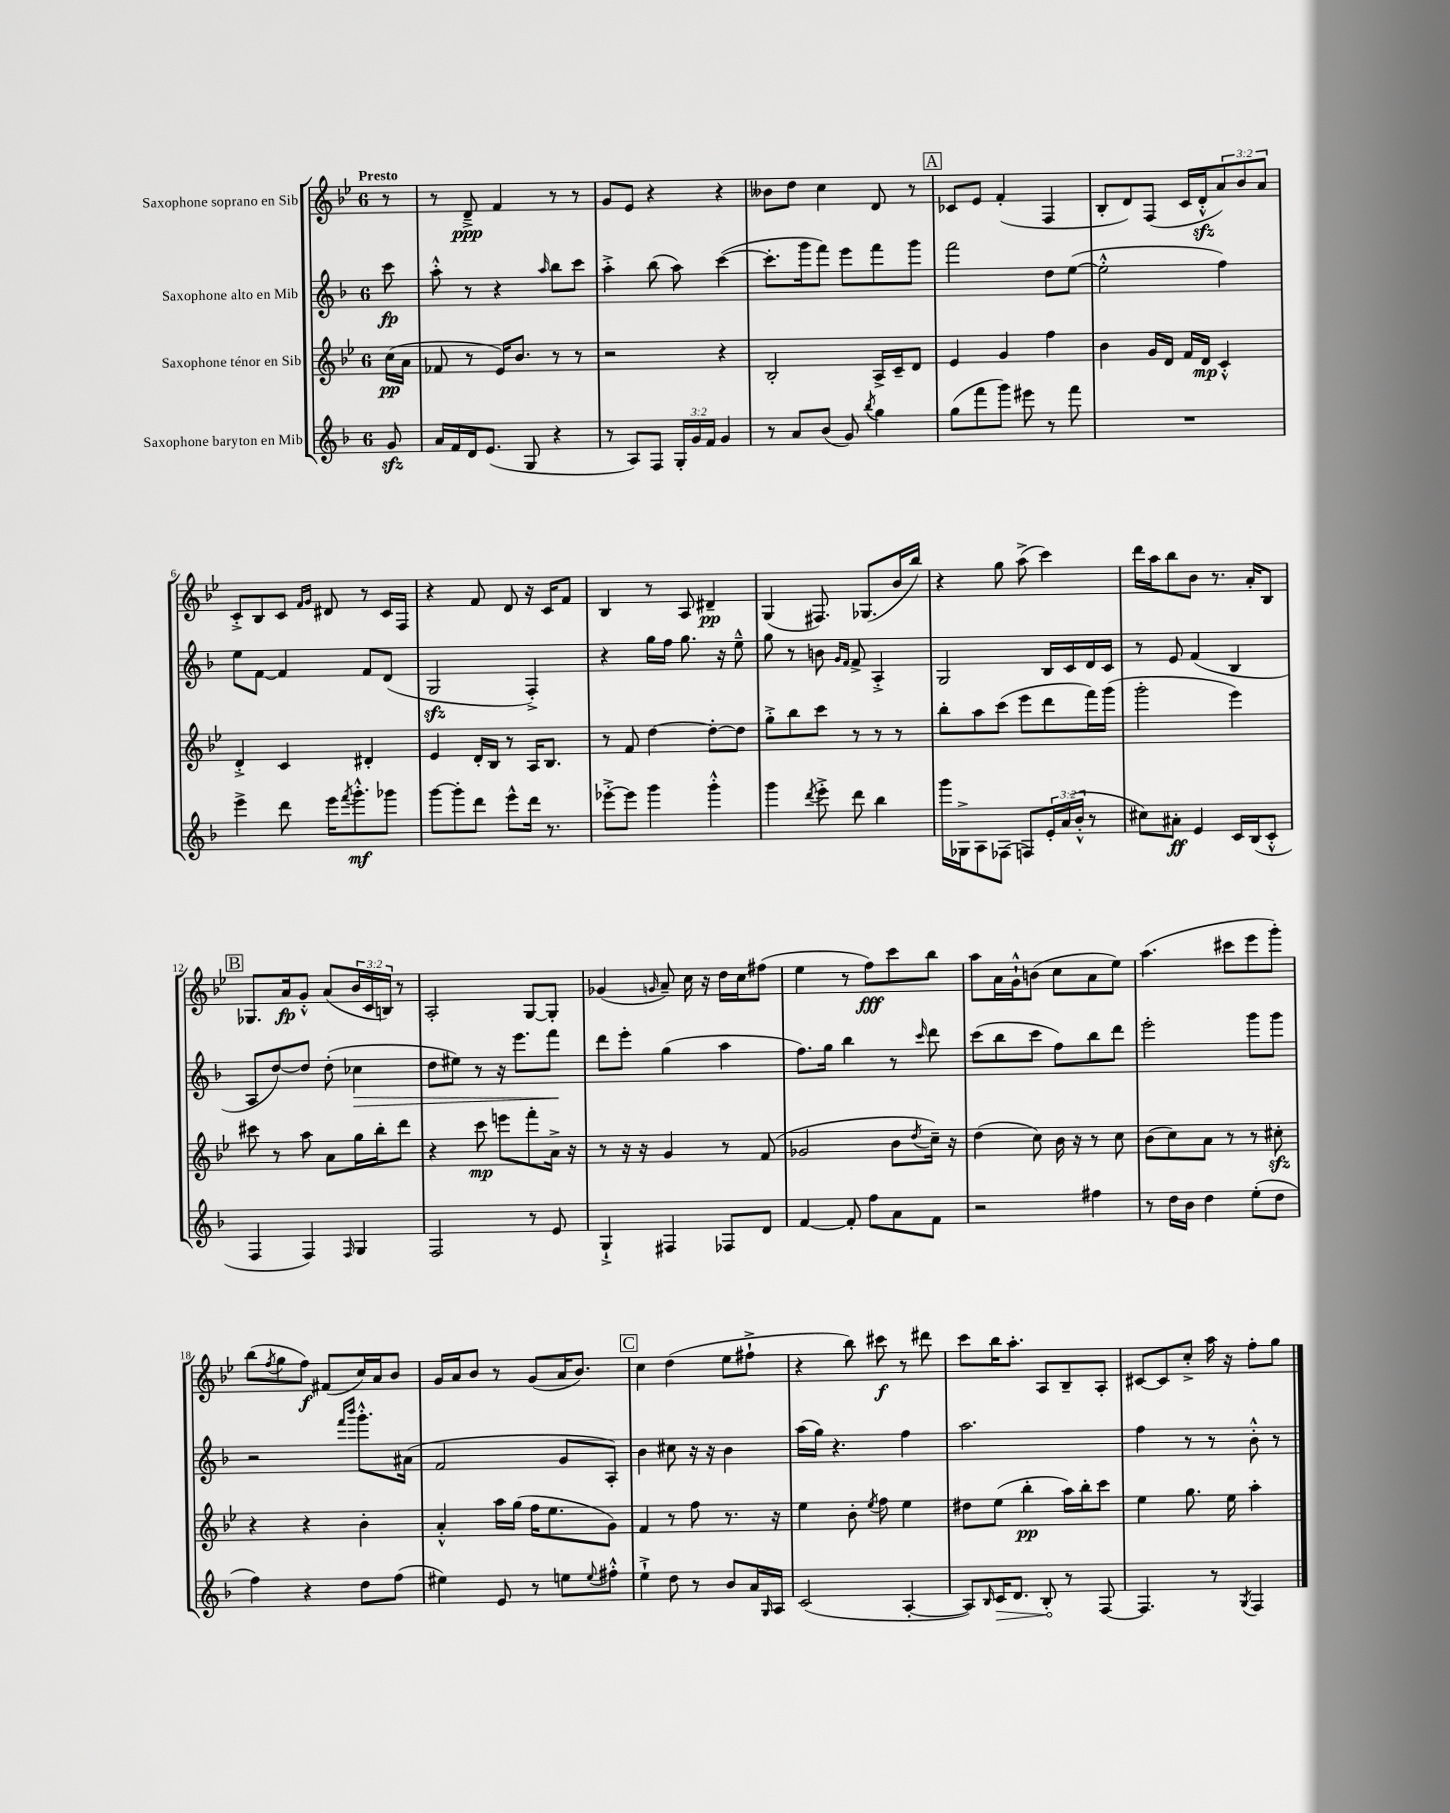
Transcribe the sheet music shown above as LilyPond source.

<<
\new StaffGroup <<
\new Staff = "s0" \with { instrumentName = "Saxophone soprano en Sib" } {
    \clef treble \key bes \major \once \override Staff.TimeSignature.style = #'single-digit \time 6/8 \override Staff.TupletNumber.text = #tuplet-number::calc-fraction-text \partial 8 \tempo "Presto"
    r8 |
    r8 d'8--->\ppp f'4 r8 r8 |
    g'8 ees'8 r4 r4 |
    beses'8 d''8 c''4 d'8 r8 |
    \mark \markup { \box "A" } ces'8 ees'8 f'4-.( f4 |
    bes8-. d'8) f8( c'16 d'16-.-^\sfz \tuplet 3/2 { a'8) bes'8 a'8 } |
    c'8-.-> bes8 c'8 \grace { f'16 g'16 } dis'8 r8 c'16 f16 |
    r4 f'8 d'8 r16 c'16 f'8 |
    bes4 r8 a8 dis'4--\pp |
    g4( fis8.) ges8.( bes'16 bes''16) |
    r4 g''8 a''8->( c'''4) |
    d'''16 a''16 bes''8 bes'8 r8. a'16-. bes8 |
    \mark \markup { \box "B" } ges8. a'16\fp g'8-.-^ a'8( \tuplet 3/2 { bes'16 c'16 b16) } r8 |
    a2-. g8~ g8-. |
    ges'4( \grace { g'16 } a'8--) c''16 r16 d''16 c''16 fis''8( |
    ees''4 r8 f''8\fff) c'''8 bes''8 |
    a''8 a'16 g'16-!-^ b'8( c''8 a'8 ees''8) |
    a''4.( cis'''8 ees'''8 g'''8-.) |
    bes''8( \acciaccatura { f''8 } g''8 f''8\f) fis'8( c''16) a'16 bes'8 |
    g'16 a'16 bes'8 r8 g'8( a'16 bes'8.) |
    \mark \markup { \box "C" } c''4 d''4( ees''8 fis''8-!-> |
    r4 bes''8) cis'''8\f r8 dis'''8 |
    c'''8 bes''16 a''8.-. a8 bes8-- a8-. |
    cis'8~ cis'8 c''8-.-> a''16 r16 f''8-. g''8 \bar "|." |
}
\new Staff = "s1" \with { instrumentName = "Saxophone alto en Mib" } {
    \clef treble \key f \major \once \override Staff.TimeSignature.style = #'single-digit \time 6/8 \partial 8
    c'''8\fp |
    a''8-.-^ r8 r4 \grace { a''16 } bes''8 c'''8 |
    a''4-.-> bes''8( a''8) c'''4~( |
    c'''8.-. g'''16 f'''8) e'''8 f'''8 g'''8 |
    \mark \markup { \box "A" } f'''2 d''8 e''8~( |
    e''2-.-^ f''4) |
    e''8 f'8~ f'4 f'8 d'8( |
    g2\sfz f4-.->) |
    r4 g''16 f''16 g''8. r16 e''8---^ |
    g''8 r8 b'8 \grace { g'16 f'16 } f'8-> a4-.-> |
    g2 bes16 c'16 d'16 c'16 |
    r8 e'8 f'4( bes4 |
    \mark \markup { \box "B" } a8 d''8~) d''8 d''8-.( ces''4\> |
    d''8 eis''8) r8 r16 e'''8. f'''8\! |
    d'''8 e'''8-. g''4( a''4 |
    f''8.) g''16 bes''4 r8 \grace { c'''16 } d'''8 |
    c'''8( bes''8 c'''8 f''8) bes''8 d'''8 |
    e'''2-. g'''8 g'''8 |
    r2 \grace { f'''16 bes'''16 } g'''8.-.-^ ais'16( |
    f'2 g'8 a8-.) |
    \mark \markup { \box "C" } bes'4 cis''8 r16 r16 bes'4 |
    a''16( g''16) r4. f''4 |
    a''2. |
    f''4 r8 r8 bes'8-.-^ r8 \bar "|." |
}
\new Staff = "s2" \with { instrumentName = "Saxophone ténor en Sib" } {
    \clef treble \key bes \major \once \override Staff.TimeSignature.style = #'single-digit \time 6/8 \partial 8
    c''16\pp( a'16 |
    fes'8 r8 ees'16) bes'8. r8 r8 |
    r2 r4 |
    bes2-. a16-> c'16-- d'8 |
    \mark \markup { \box "A" } ees'4 g'4 f''4 |
    bes'4 g'16 d'16 f'16 d'16\mp c'4-.-^ |
    d'4-.-> c'4 dis'4-. |
    ees'4 d'16-. bes16 r8 a16 bes8. |
    r8 f'8 d''4~ d''8~-. d''8 |
    g''8-.-> bes''8 c'''8 r8 r8 r8 |
    bes''8-. a''8 c'''8( ees'''8 d'''8 f'''16) g'''16( |
    g'''2-. ees'''4) |
    \mark \markup { \box "B" } cis'''8 r8 a''8 a'8 g''16 bes''16-. d'''8 |
    r4 c'''8\mp e'''8 f'''8-. a'16-> r16 |
    r8 r16 r16 g'4 r8 f'8( |
    ges'2 bes'8 \acciaccatura { d''8 } c''16--) r16 |
    d''4( c''8) bes'16 r16 r8 c''8 |
    bes'8( c''8) a'8 r8 r8 cis''8-.\sfz |
    r4 r4 bes'4-. |
    a'4-.-^ a''16 g''16( f''16 ees''8. g'8) |
    \mark \markup { \box "C" } f'4 r8 f''8 r8. r16 |
    ees''4 bes'8-. \acciaccatura { ees''8 } f''8 ees''4 |
    dis''8 ees''8( bes''4-.\pp a''16) bes''16-. c'''8 |
    ees''4 g''8. ees''16 a''4-. \bar "|." |
}
\new Staff = "s3" \with { instrumentName = "Saxophone baryton en Mib" } {
    \clef treble \key f \major \once \override Staff.TimeSignature.style = #'single-digit \time 6/8 \override Staff.TupletNumber.text = #tuplet-number::calc-fraction-text \partial 8
    g'8\sfz |
    a'16 f'16 d'16 e'8.( g8 r4 |
    r8 a8) f8 \tuplet 3/2 { g16-. g'16 f'16 } g'4 |
    r8 a'8 bes'8( g'8) \acciaccatura { bes''8 } g''4 |
    \mark \markup { \box "A" } g''8( f'''8 g'''8) eis'''8 r8 f'''8 |
    R2. |
    e'''4-> d'''8 e'''16 \acciaccatura { f'''8 } g'''8.-.-^\mf ges'''8 |
    g'''8~ g'''8-. d'''8 e'''8-^ d'''16 r8. |
    ees'''8~-.-> ees'''8 g'''4 g'''4-.-^ |
    g'''4 \acciaccatura { d'''8 } e'''8-.-> d'''8 bes''4 |
    g'''16 ges16-> a8 fes8( f8) \tuplet 3/2 { e'16-. a'16( bes'16-.-^ } r8 |
    cis''8) ais'8-.\ff e'4 c'16 bes16( c'8-.-^ |
    \mark \markup { \box "B" } f4 f4) \grace { f16 } g4 |
    f2 r8 e'8 |
    g4-!-> fis4 fes8 d'8 |
    f'4~ f'8-. f''8 a'8 f'8 |
    r2 fis''4 |
    r8 d''16 bes'16 d''4 e''8-.( d''8 |
    f''4) r4 d''8 f''8( |
    eis''4) e'8 r8 e''8 \appoggiatura { e''8 } fis''8-.-^ |
    \mark \markup { \box "C" } e''4-!-> d''8 r8 bes'8 a'16 \grace { g16 } a16 |
    c'2( a4~-. |
    a8) \grace { bes16 } \once \override Hairpin.circled-tip = ##t c'16\> d'8. bes8-.\! r8 f8~ |
    f4. r8 \acciaccatura { g8 } f4 \bar "|." |
}
>>
>>
